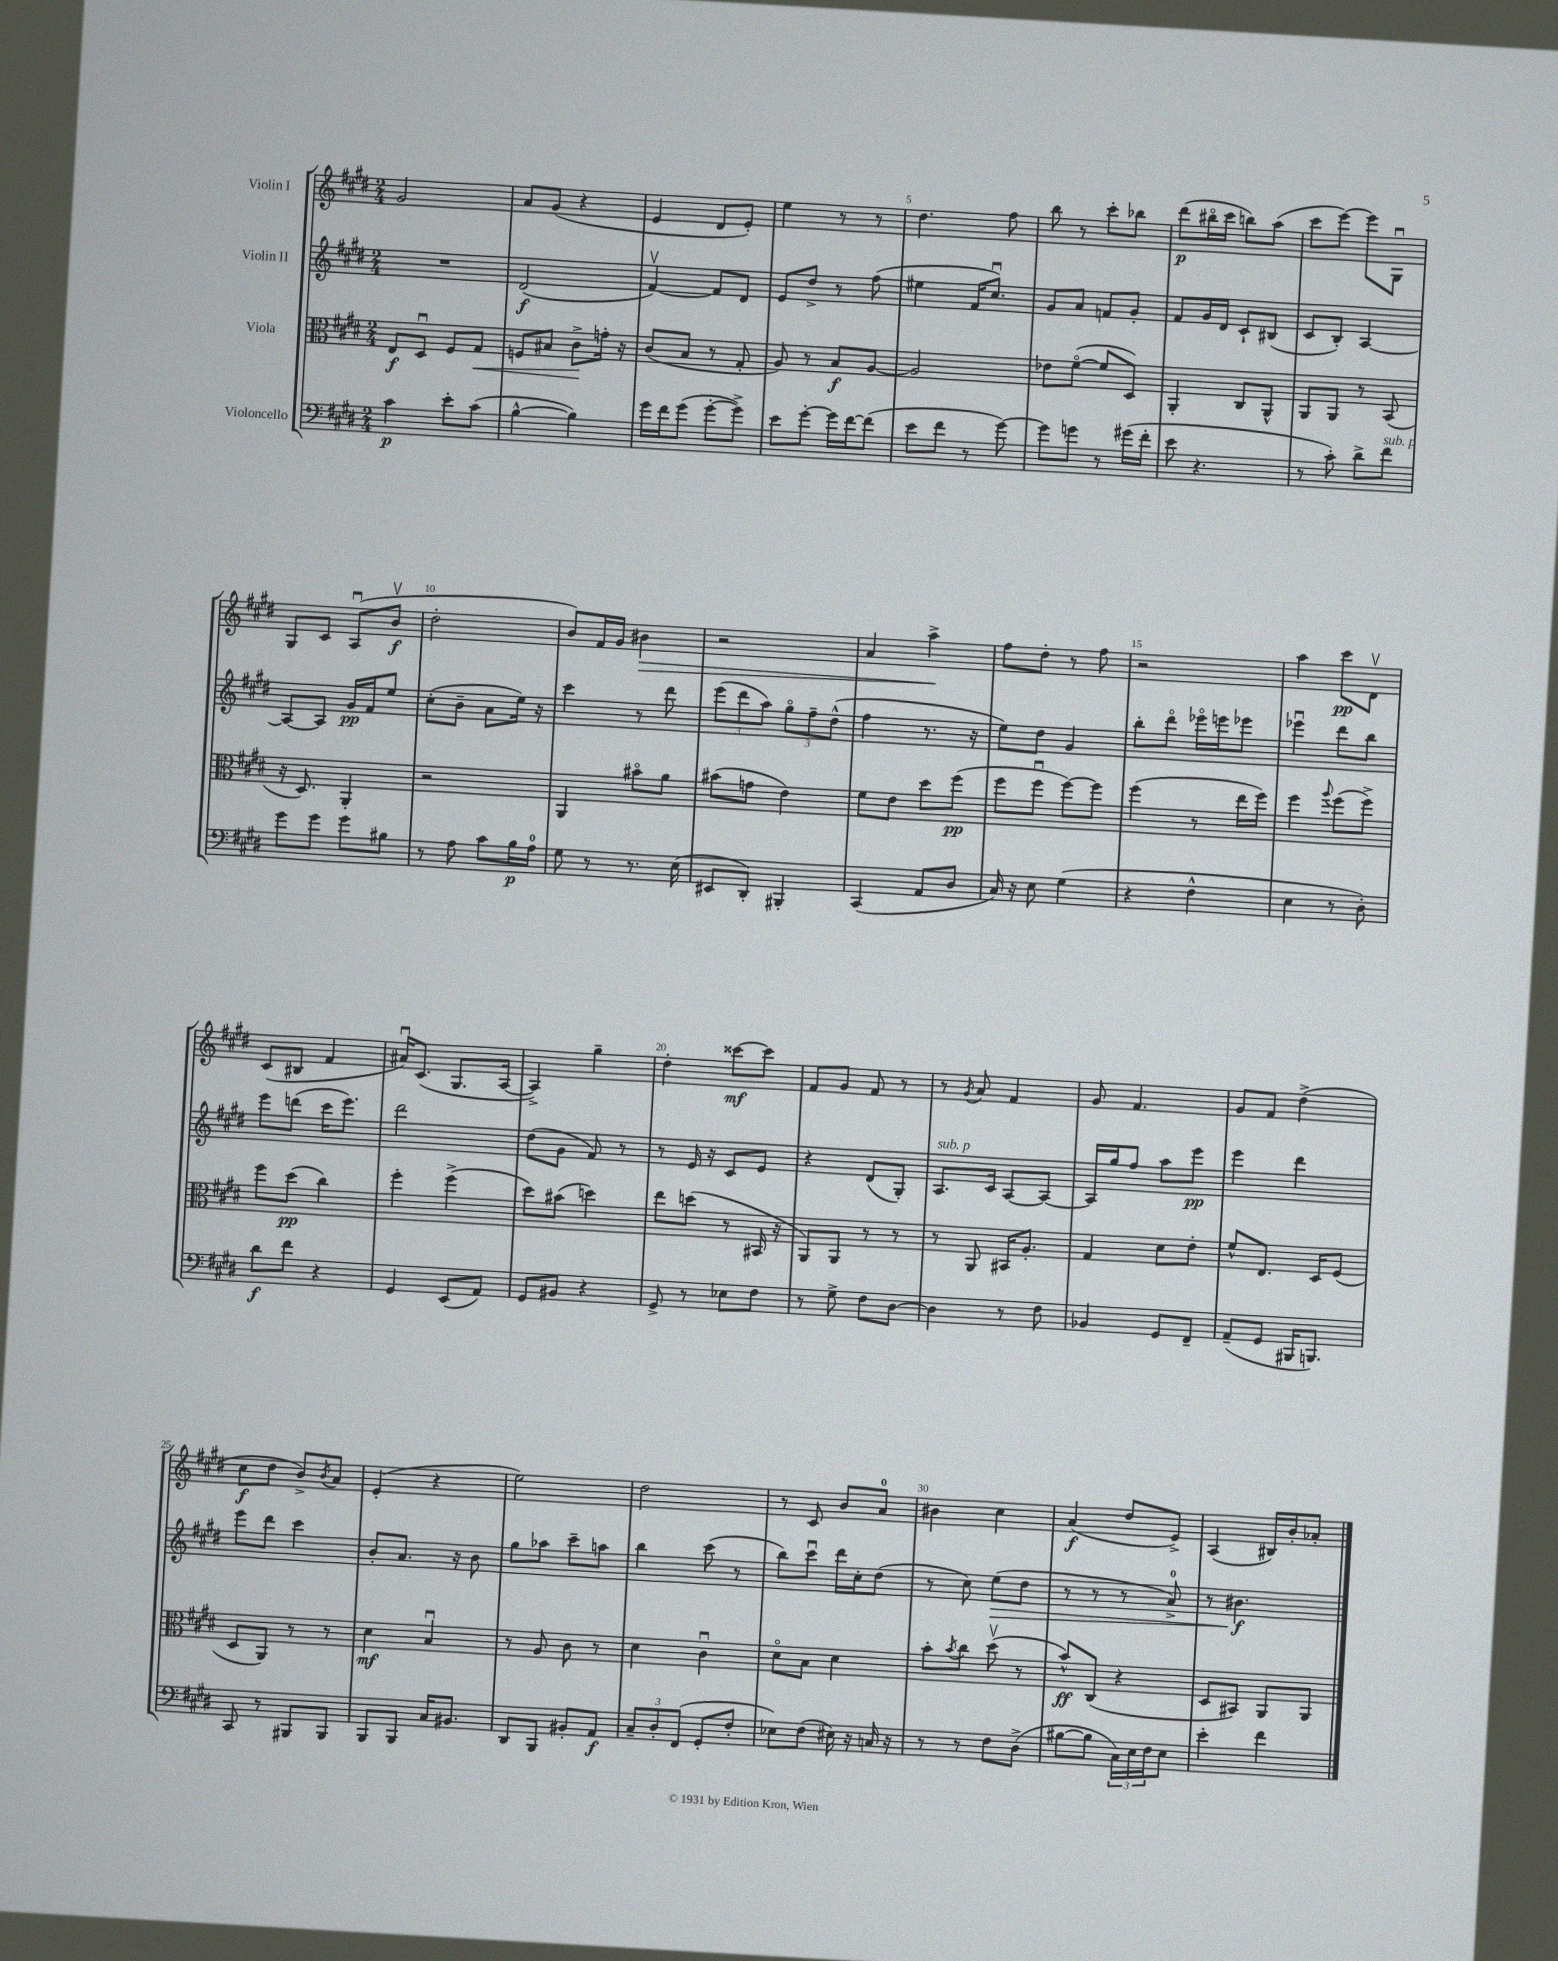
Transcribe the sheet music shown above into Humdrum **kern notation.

**kern	**kern	**kern	**kern
*staff4	*staff3	*staff2	*staff1
*clefF4	*clefC3	*clefG2	*clefG2
*k[f#c#g#d#]	*k[f#c#g#d#]	*k[f#c#g#d#]	*k[f#c#g#d#]
*M2/4	*M2/4	*M2/4	*M2/4
4c#\	8E/L	2r	2g#/
.	8D#u/J	.	.
8e'\L	8F#/L	.	.
(8c#\J	8G#/J	.	.
=	=	=	=
[4B^^\	8F/L	(2d#/	8a/L
.	8B#/J	.	(8g#/J
4B\])	8c#^\L	.	4r
.	16g'\Jk	.	.
.	16r	.	.
=	=	=	=
16g#\LL	(8c#/L	[4f#v/)	4e/
16f#\J	.	.	.
(8g#\J	8B/J	.	.
[8g#'\L	8r	8f#/]L	8d#/L
8g#^\]J)	8G#'/	8d#/J	8e'/J)
=	=	=	=
8e\L	8A/)	8e/L	4ee\
[8g#'\J	8r	8dd#^/J	.
16g#\]LL	8B/L	8r	8r
[16f#\J	.	.	.
(8f#\]J	[8A/J	(8ff#\	8r
=	=	=	=
8e\L	2A/]	4ee#\	4.dd#\
8f#\J	.	.	.
8r	.	16f#/LK	.
.	.	8.cc#u/J)	.
[8g#\)	.	.	8ff#\
=	=	=	=
8g#\]L	8e-\L	8g#/L	8bb\
8g\J	([8f#o\J	8a/J	8r
8r	8f#/]L	8f/L	8ccc#'\L
(16g#\LL	8D#/J)	8g#'/J	8bb-\J
16f#'\JJ	.	.	.
=	=	=	=
8e\	4AA'/	8f#/L	(8ddd#\L
4.r	.	16g#/L	16bb#o\L
.	.	16d#/JJ	16ccc#\JJ
.	8C#/L	8c#`/L	8bb\L)
.	8AA^^/J	(8B#/J	(8aa\J
=	=	=	=
8r	8AA/L	8c#/L	8ccc#\L
8c#'\)	8AA/J	8B'/J)	[8eee\J)
8d#^\L	8r	[4A/	8eee\]L
8f#\J	(8BB/	.	8G#u\J
=	=	=	=
8g#\L	16r	8A/_L	8G#/L
.	8.D#/)	.	.
8g#\J	.	8A/]J	8c#/J
8g#\L	4AA'/	16g#/LL	(8Au/L
.	.	16f#/J	.
8B#\J	.	8ee/J	8bv/J
=	=	=	=
8r	2r	(8cc#'\L	2dd#'\
8A\	.	8b~\J	.
8c#\L	.	8a\L	.
16B\L	.	16ee\Jk)	.
16A\JJ	.	16r	.
=	=	=	=
8G#\	4AA/	4ccc#\	8b/L)
8r	.	.	16f#/L
.	.	.	16g#/JJ
8.r	8b#o\L	8r	4b#\
.	8a\J	8ddd#\	.
(16E\	.	.	.
=	=	=	=
8EE#/L	(8b#\L	(12eee\L	2r
.	.	12ddd#\	.
8DD#'/J)	8g\J	.	.
.	.	12aa\J)	.
4BBB#'/	4e\)	12gg#o\L	.
.	.	12ff#~\	.
.	.	(12dd#^^\J	.
=	=	=	=
(4CC#/	8f#\L	4ff#\	4a/
.	8e\J	.	.
8AA/L	8dd#\L	8.r	4aa^\
8D#/J	(8ff#\J	.	.
.	.	16r	.
=	=	=	=
16C#/)	8ff#\L	8ee\L)	8ff#\L
16r	.	.	.
8E\	8ff#u\J	8dd#\J	8dd#'\J
(4G#\	[8ff#\L)	4g#/	8r
.	8ff#\]J	.	8ff#\
=	=	=	=
4r	(4ff#\	8bb'\L	2r
.	.	8ddd#o\J	.
4F#^^\	8r	16eee-o\LL	.
.	.	16eee\J	.
.	16ee\LL	8eee-\J	.
.	16ff#\JJ)	.	.
=	=	=	=
4E\	4ff#\	4eee-u\	4aa\
.	8qqaa/	.	.
8r	(8ff#\L	8ddd#\L	8ccc#\L
8D#'\)	8ff#^\J)	8bb\J	8d#v\J
=	=	=	=
8d#\L	8ff#\L	8eee\L	(8c#/L
8f#\J	(8dd#\J	(8ddd\J	8B#/J
4r	4cc#\)	16ccc#\LK	4f#/
.	.	8.eee\J)	.
=	=	=	=
4GG#/	4ff#'\	2ddd#\	16a#u/LK)
.	.	.	(8.c#/J
(8EE/L	(4ff#^\	.	8.G#/L
8AA/J)	.	.	.
.	.	.	[16A/Jk
=	=	=	=
8GG#/L	8dd#\L)	(8dd#\L	4A^/])
8BB#/J	(8b#\J	8g#\J	.
4r	4dd\)	8f#/)	4gg#~\
.	.	8r	.
=	=	=	=
8GG#^/	8ee\L	8r	4dd#'\
8r	(8dd\J	16e/	.
.	.	16r	.
8E-\L	8r	8c#/L	[8ccc##\L
8F#\J	16BB#/	8e/J	8ccc##\]J
.	16r	.	.
=	=	=	=
8r	8AA/L)	4r	8f#/L
8G#^\	8AA/J	.	8g#/J
8F#\L	8r	(8d#/L	8f#/
[8D#\J	8r	8G#'/J)	8r
=	=	=	=
4D#\]	8r	8.A/L	8r
.	.	.	8qg#/
.	8AA/	.	8a/
.	.	16c#/Jk	.
8r	16BB#/LK	[8A/L	4f#/
.	8.A'/J	.	.
8F#\	.	8A/_J	.
=	=	=	=
4BB-/	4G#/	16A/]LL	8g#/
.	.	16gg#/J	.
.	.	8ff#/J	4.f#/
8GG#/L	8d#\L	8aa\L	.
8FF#~/J	8e'\J	8eee\J	.
=	=	=	=
(8AA~/L	8f#^^/L	4eee\	8g#/L
8GG#/J	8.E/J	.	8f#/J
16BBB#/LK	.	4ddd#\	(4dd#^\
8.BBB/J)	16D#/LK	.	.
.	(8F#/J	.	.
=	=	=	=
8CC#/	8D#/L	8eee\L	8cc#\L
8r	8AA/J)	8ddd#\J	8dd#\J
8BBB#/L	8r	4ccc#\	8b^/L)
.	.	.	8qb/
8BBB#/J	8r	.	8a/J
=	=	=	=
8BBB/L	4d#\	8b'/L	(4e'/
8BBB/J	.	8.a/J	.
16C#/LK	4Bu/	.	4r
8.BB#/J	.	16r	.
.	.	8b\	.
=	=	=	=
8DD#/L	8r	8gg#\L	2ee\)
8BBB/J	8A/	8aa-\J	.
8BB#'/L	8c#\	8ccc#~\L	.
8AA/J	8r	8aa\J	.
=	=	=	=
12C#~/L	4d#\	4bb\	2dd#\
12D#'/	.	.	.
(12FF#/J	.	.	.
8GG#'/L	4c#u\	(8ccc#\	.
8F#'/J	.	8r	.
=	=	=	=
8E-\L)	8d#o\L	8bb\L)	8r
(8F#\J	8B\J	8ccc#u\J	8c#/
16E#\)	4d#\	16ddd#\LL	8b/L
16r	.	16cc#'\J	.
16C/	.	(8dd#\J	8a/J
16r	.	.	.
=	=	=	=
8r	8b'\L	8r	4b#\
.	8qb/	.	.
8r	8cc#\J	8cc#\)	.
8F#\L	(8dd#v\	(8ee\L	4cc#\
(8D#^\J	8r	8dd#\J	.
=	=	=	=
[8B#\L	8b^^/L)	8r	(4a/
8B#\]J	(8C#/J	8r	.
24C#\LL)	4r	8r	8dd#/L
24E\	.	.	.
24F#\J	.	.	.
8E\J	.	8a^/)	8e^/J)
=	=	=	=
4e'\	8D#/L	8r	(4A/
.	8BB#/J)	4.b#\	.
4f#\	8AA/L	.	16B#/LL)
.	.	.	16b'/J
.	8AA/J	.	8a-'/J
==	==	==	==
*-	*-	*-	*-
